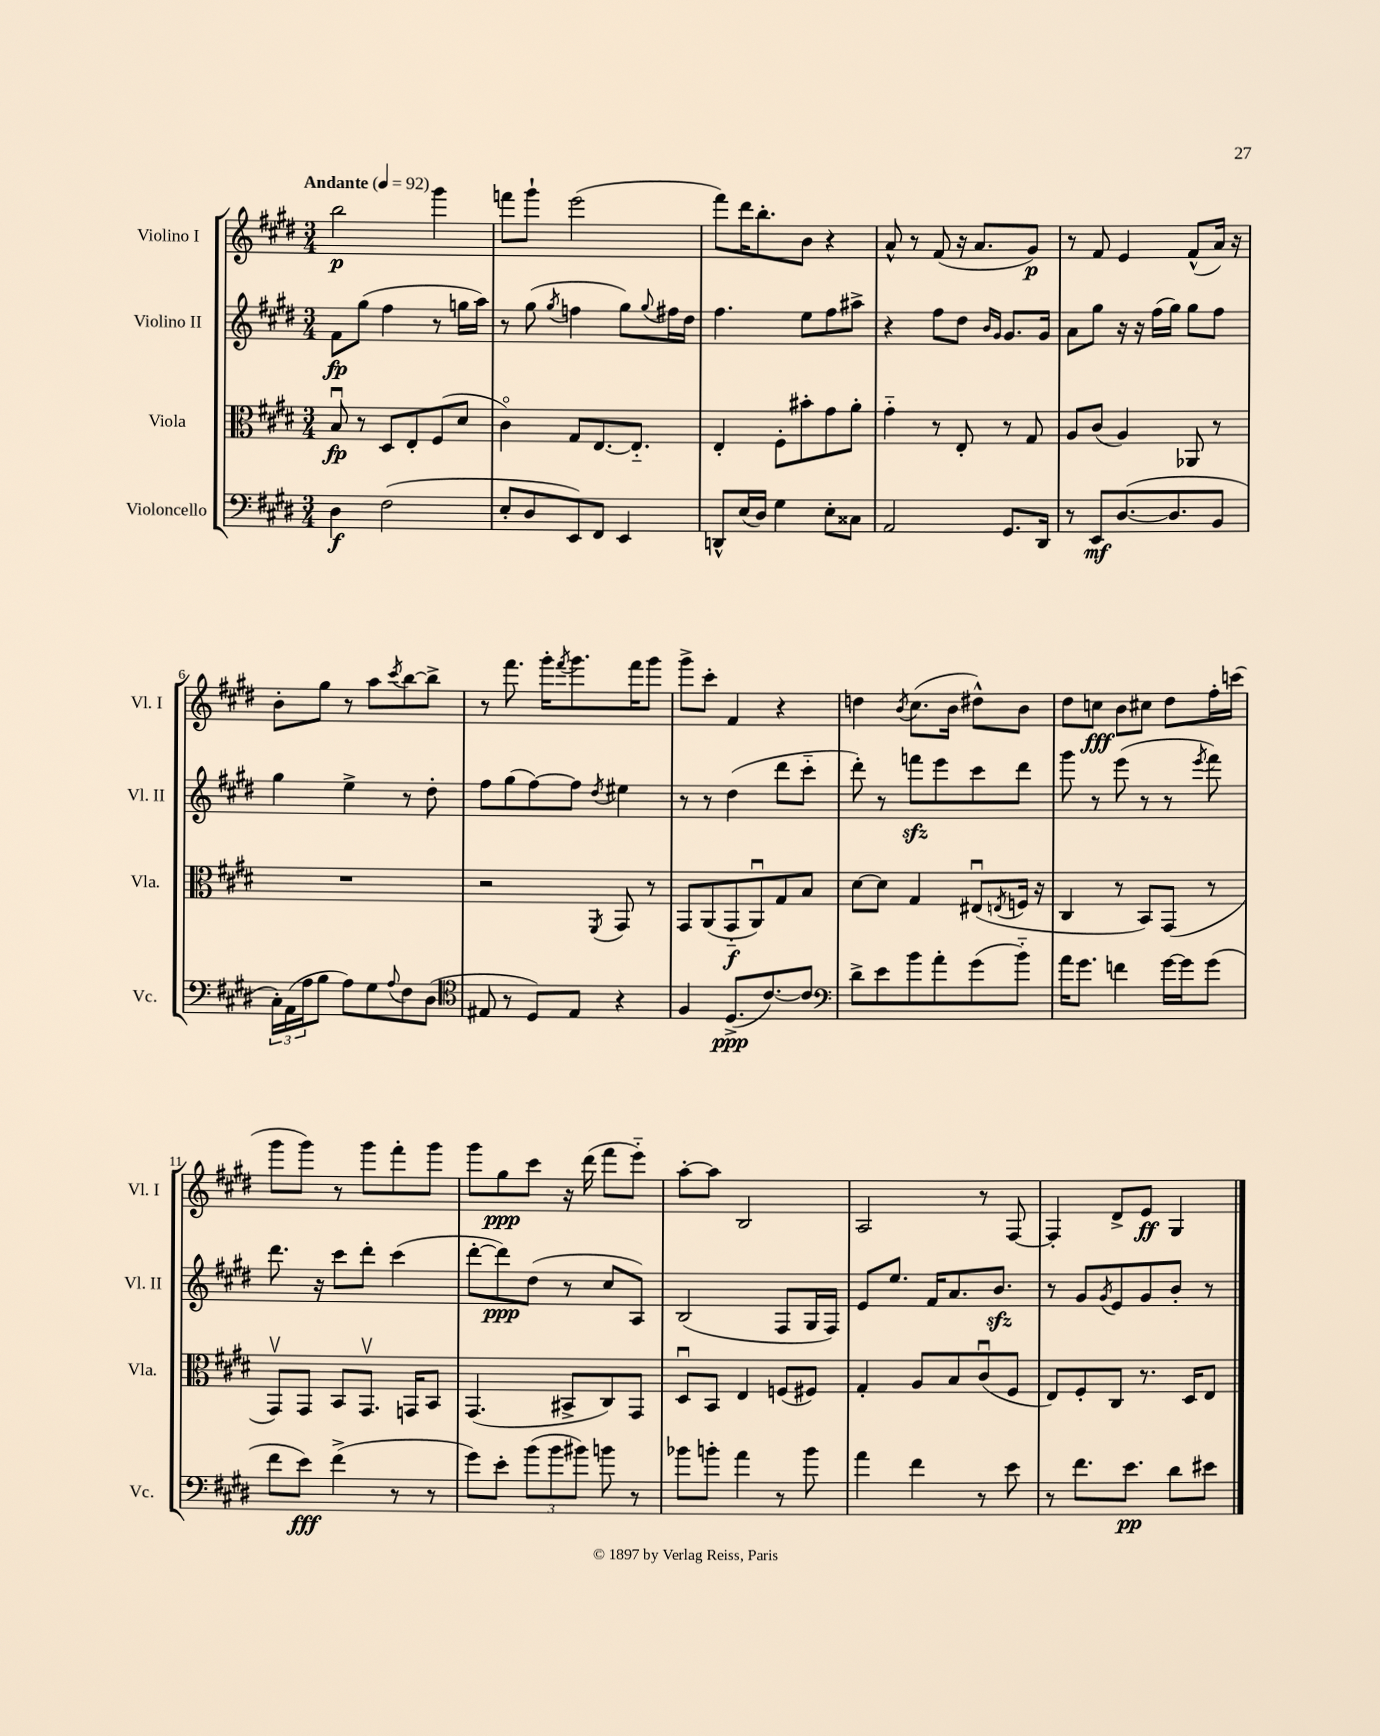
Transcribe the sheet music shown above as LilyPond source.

<<
\new StaffGroup <<
\new Staff = "s0" \with { instrumentName = "Violino I" shortInstrumentName = "Vl. I" } {
    \clef treble \key e \major \numericTimeSignature \time 3/4 \tempo "Andante" 4 = 92
    b''2\p gis'''4 |
    f'''8 gis'''8-! e'''2( |
    fis'''8) dis'''16 b''8.-. b'8 r4 |
    a'8-^ r8 fis'8( r16 a'8. gis'8\p) |
    r8 fis'8 e'4 fis'8-^( a'16) r16 |
    b'8-. gis''8 r8 a''8 \acciaccatura { cis'''8 } b''8~ b''8-> |
    r8 fis'''8. gis'''16-. \acciaccatura { fis'''8 } gis'''8. fis'''16 gis'''8 |
    gis'''8-> cis'''8-. fis'4 r4 |
    d''4 \acciaccatura { b'8 } cis''8.( b'16 dis''8-^) b'8 |
    dis''8 c''8\fff b'8 cis''8 dis''8 fis''16-. c'''16( |
    gis'''8 gis'''8) r8 gis'''8 fis'''8-. gis'''8 |
    gis'''8 gis''8\ppp cis'''8 r16 dis'''16( fis'''8 e'''8-_) |
    a''8~-. a''8 b2 |
    a2 r8 fis8~ |
    fis4-. dis'8-> e'8\ff gis4 \bar "|." |
}
\new Staff = "s1" \with { instrumentName = "Violino II" shortInstrumentName = "Vl. II" } {
    \clef treble \key e \major \numericTimeSignature \time 3/4
    fis'8\fp gis''8( fis''4 r8 g''16 a''16) |
    r8 gis''8( \acciaccatura { gis''8 } f''4 gis''8) \appoggiatura { gis''8 } fis''16 dis''16 |
    fis''4. e''8 fis''8 ais''8-> |
    r4 fis''8 dis''8 \grace { b'16 gis'16 } gis'8. gis'16 |
    a'8 gis''8 r16 r16 fis''16( gis''16) gis''8 fis''8 |
    gis''4 e''4-> r8 dis''8-. |
    fis''8 gis''8( fis''8~) fis''8 \acciaccatura { dis''8 } eis''4 |
    r8 r8 dis''4( dis'''8 cis'''8-_ |
    dis'''8-.) r8 f'''8\sfz e'''8 cis'''8 dis'''8 |
    gis'''8 r8 e'''8( r8 r8 \acciaccatura { e'''8 } fis'''8) |
    dis'''8. r16 cis'''8 dis'''8-. cis'''4( |
    dis'''8~-. dis'''8\ppp) dis''8( r8 cis''8 a8) |
    b2( fis8 gis16 fis16) |
    e'8 e''8. fis'16 a'8. b'8.\sfz |
    r8 gis'8 \acciaccatura { gis'8 } e'8 gis'8 b'8-. r8 \bar "|." |
}
\new Staff = "s2" \with { instrumentName = "Viola" shortInstrumentName = "Vla." } {
    \clef alto \key e \major \numericTimeSignature \time 3/4
    b8\downbow\fp r8 dis8 e8-. fis8( dis'8 |
    cis'4\flageolet) gis8 e8.~ e8.-_ |
    e4-. fis8-. bis'8-. gis'8 a'8-. |
    gis'4-_ r8 e8-. r8 gis8 |
    a8 cis'8( a4) aes,8 r8 |
    R2. |
    r2 \acciaccatura { fis,8 } gis,8 r8 |
    gis,8 a,8( gis,8-_\f a,8\downbow) gis8 b8 |
    dis'8~ dis'8 gis4 eis8\downbow( \acciaccatura { e8 } f16 r16 |
    cis4 r8 b,8) gis,8( r8 |
    gis,8\upbow) gis,8 b,8 gis,8.\upbow g,16 b,8 |
    gis,4.( bis,8-> cis8) gis,8 |
    dis8\downbow b,8 e4 f8( fis8) |
    gis4-. a8 b8 cis'8\downbow( fis8 |
    e8) fis8-. cis8 r8. dis16 e8 \bar "|." |
}
\new Staff = "s3" \with { instrumentName = "Violoncello" shortInstrumentName = "Vc." } {
    \clef bass \key e \major \numericTimeSignature \time 3/4
    dis4\f fis2( |
    e8-. dis8 e,8) fis,8 e,4 |
    d,8-^ e16( dis16) gis4 e8-. cisis8 |
    a,2 gis,8. dis,16 |
    r8 e,8\mf dis8.~( dis8. b,8 |
    \tuplet 3/2 { cis16-.) a,16( a16 } b8 a8) gis8 \appoggiatura { a8 } fis8 dis8( |
    \clef tenor eis8 r8 dis8) eis8 r4 |
    fis4 dis8.->\ppp( cis'8.~) cis'8 |
    \clef bass dis'8-> e'8 b'8 a'8-. gis'8( b'8-_) |
    a'16 gis'8. f'4 gis'16~ gis'16 gis'8( |
    fis'8 e'8\fff) fis'4->( r8 r8 |
    gis'8) e'8-. \tuplet 3/2 { b'8( b'8 bis'8) } b'8 r8 |
    bes'8 b'8-. a'4 r8 b'8 |
    a'4 fis'4 r8 e'8 |
    r8 fis'8. e'8.\pp dis'8 eis'8 \bar "|." |
}
>>
>>
